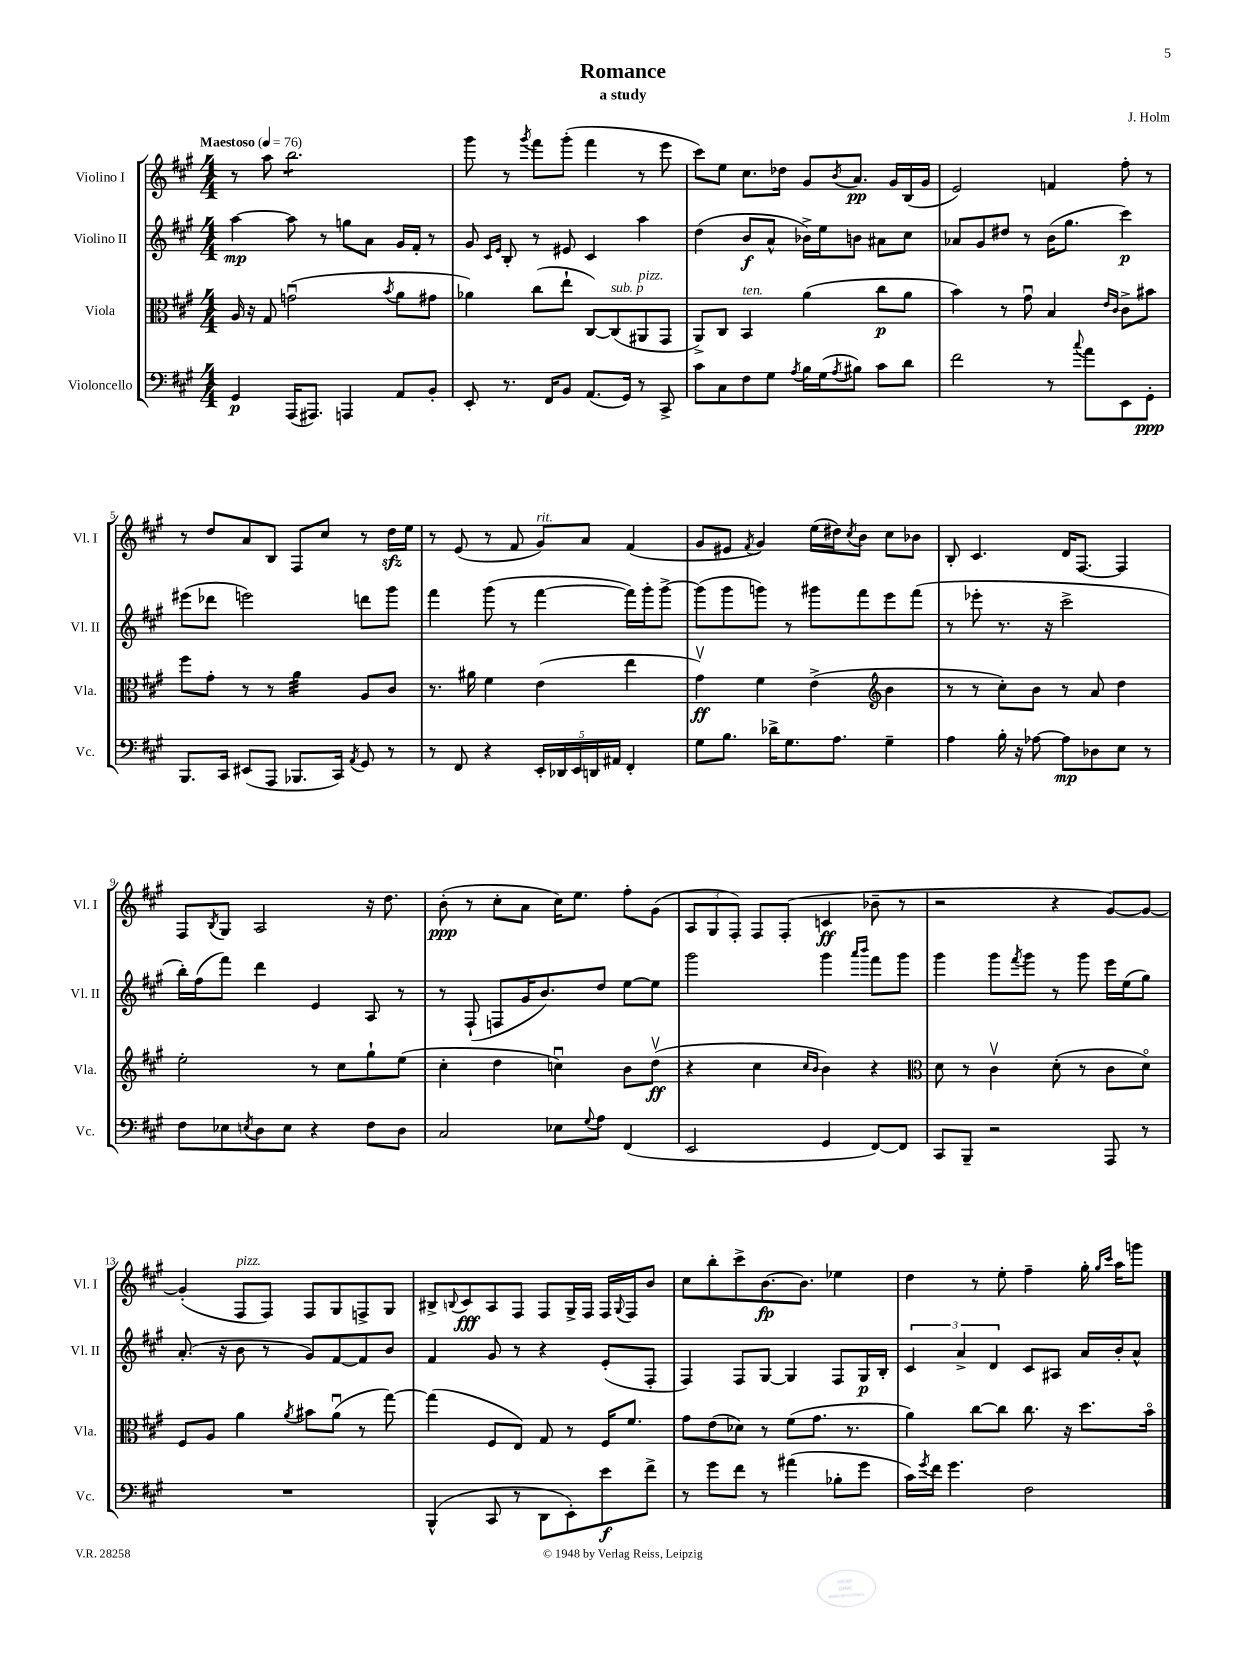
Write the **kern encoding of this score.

**kern	**kern	**kern	**kern
*staff4	*staff3	*staff2	*staff1
*clefF4	*clefC3	*clefG2	*clefG2
*k[f#c#g#]	*k[f#c#g#]	*k[f#c#g#]	*k[f#c#g#]
*M4/4	*M4/4	*M4/4	*M4/4
*MM76	*MM76	*MM76	*MM76
4GG#/	16A/	[4aa\	8r
.	16r	.	.
.	8G#/	.	8aa\
(16AAA/LK	(2gu\	8aa\]	2.bb\
8.AAA#/J)	.	.	.
.	.	8r	.
4AAA/	.	8gg\L	.
.	.	8a\J	.
.	8qb/	.	.
8AA/L	8a\L	16g#/LL	.
.	.	16f#'/JJ	.
8BB'/J	8g#\J	8r	.
=	=	=	=
8EE'/	4a-\)	8g#/	8ggg#\
.	.	16qqc#/LL	.
.	.	16qqe/JJ	.
8.r	.	8B'/	8r
.	.	.	8qggg#/
.	(8cc#\L	8r	8fff#\L
16FF#/LK	.	.	.
8BB/J	8ee`\J	8e#/	(8ggg#'\J
(8.AA/L	[8C#/L)	4c#/	4fff#\
.	(8C#/]	.	.
16GG#/Jk)	.	.	.
8r	8AA#/	4aa\	8r
8CC#^/	8GG#/J	.	8eee\
=	=	=	=
8c#\L	8AA^/L)	(4dd\	8ccc#\L)
8C#\	8C#/J	.	8ee\J
8F#\	4BB/	8b/L	8.cc#\L
8G#\J	.	8a^^/J	.
.	.	.	16dd-\Jk
8qA/	.	.	.
16B\LL	(4a\	16b-^\LL)	8g#/L
(16G#\J	.	16ee\J	.
8qA/	.	.	8qb/
8B#\J)	.	8b\J	8.a/J
8c#\L	8cc#\L	8a#\L	.
.	.	.	16g#/LL
8d\J	8a\J	8cc#\J	(16B/
.	.	.	16g#/JJ
=	=	=	=
2f#\	4b\)	8a-/L	2e/)
.	.	8g#/	.
.	8r	8dd#/J	.
.	8g#u\	8r	.
8r	4B/	(16b\LK	4f/
.	.	8.gg#\J	.
8qqcc#/	.	.	.
8a\L	.	.	.
.	16qqe/LL	.	.
.	16qqc#/JJ	.	.
8EE\	8c#^\L	4ccc#\)	8ff#'\
8GG#'\J	8b#\J	.	8r
=	=	=	=
8.BBB/L	8ff#\L	(8eee#\L	8r
.	8g#'\J	8ddd-\J	8dd/L
16CC#/Jk	.	.	.
(8EE#/L	8r	2eee\)	8a/
8AAA/J	8r	.	8B/J
8.BBB-/L	4a\	.	8F#/L
.	.	.	8cc#/J
16CC#/Jk)	.	.	.
8qAA/	.	.	.
8GG#/	8A/L	8ddd\L	8r
8r	8c#/J	8ggg#\J	16dd\LL
.	.	.	16ee\JJ
=	=	=	=
8r	8.r	4fff#\	8r
8FF#/	.	.	(8e/
.	16a#\	.	.
4r	4f#\	(8ggg#\	8r
.	.	8r	8f#/
20EE'/LL	(4e\	[4fff#\	8g#/L)
20DD-/	.	.	.
20EE/	.	.	.
.	.	.	8a/J
20DD/	.	.	.
20AA#/JJ	.	.	.
4FF#'/	4ee\	16fff#\]LL)	(4f#/
.	.	16ggg#'\J	.
.	.	[8ggg#^\J	.
=	=	=	=
8G#\L	4g#v\)	(8ggg#\]L	8g#/L
8.B\J	.	8ggg#\	8e#/J
.	.	.	8qf#/
.	4f#\	8ggg\J)	4g#/)
16d-^\LK	.	.	.
8.G#\	.	8r	.
.	(4e^\	8ggg#\L	(16ee\LL
8.A\J	.	.	16dd#\J)
.	.	.	8qcc#/
.	.	8fff#\	8b\J
*	*clefG2	*	*
4G#~\	4b\	8eee\	8cc#\L
.	.	(8fff#\J	8b-\J
=	=	=	=
4A\	8r	8r	8B'/
.	8r	8eee-'\	4.c#/
16B'\	8cc#'\L)	8.r	.
16r	.	.	.
[8A-\	8b\J	.	.
.	.	16r	.
8A-\]L	8r	2ccc#^\	16d/LK
.	.	.	[8.F#/J
8D-\	8a/	.	.
8E\J	4dd\	.	4F#/]
8r	.	.	.
=	=	=	=
8F#\L	2ee'\	16bb'\LL)	8F#/L
.	.	(16ff#\J	.
.	.	.	8qB/
8E-\	.	8fff#\J)	8G#/J
8qE/	.	.	.
8D\	.	4ddd\	2A/
8E\J	.	.	.
4r	8r	4e/	.
.	8cc#\L	.	.
8F#\L	8gg#`\	8A/	16r
.	.	.	8.dd\
8D\J	(8ee\J	8r	.
=	=	=	=
2C#/	4cc#'\	8r	(8b'\
.	.	(8F#`/	8r
.	4dd\	8F/L	8cc#'\L
.	.	16g#/K	8a\J
.	.	8.b/)	.
8E-\L	4ccu\)	.	16cc#\LK)
.	.	.	8.ee\J
8qqG#/	.	.	.
8A\J	.	8dd/J	.
(4FF#/	8b\L	[8ee\L	8ff#'\L
.	(8ddv\J	8ee\]J	(8g#\J
=	=	=	=
2EE/	4r	2ggg#\	12A/L
.	.	.	12G#/
.	.	.	12F#'/J)
.	4cc#\	.	8F#/L
.	.	.	(8F#'/J
.	16qqcc#/LL	.	.
.	16qqb/JJ	.	.
4GG#/	4b\)	4ggg#\	4c/
.	.	16qqaaa/LL	.
.	.	16qqbbb/JJ	.
[8FF#/L)	4r	8fff#\L	8b-~\
8FF#/]J	.	8ggg#\J	8r
=	=	=	=
*	*clefC3	*	*
8CC#/L	8d\	4ggg#\	2r
8BBB~/J	8r	.	.
2r	4c#v\	8ggg#\L	.
.	.	8qfff#/	.
.	.	8ggg#\J	.
.	(8d'\	8r	4r
.	8r	8ggg#\	.
8AAA/	8c#\L	16eee\LL	[8g#/L)
.	.	(16ee\J	.
8r	8do\J)	8gg#\J)	8g#/_J
=	=	=	=
1r	8F#/L	(8.a'/	(4g#'/]
.	8A/J	.	.
.	.	16r	.
.	4a\	8b\	8F#/L
.	.	8r	8F#/J)
.	8qa/	.	.
.	8b#\L	8g#/L)	8F#/L
.	(8au\J	[8f#/	8G#/
.	8r	8f#/]	8F^/
.	[8gg#\)	8b/J	8G#/J
=	=	=	=
(4BBB^^/	(4gg#\]	4f#/	8B#^/L
.	.	.	8qqB/
.	.	.	8c#/
8CC#/	8F#/L	8g#/	8A/
8r	8E/J)	8r	8F#/J
8DD\L	8G#/	4r	8F#/L
8EE'\)	8r	.	16G#^/L
.	.	.	16F#/JJ
8e\	16F#/LK	(8e'/L	16F#/LL
.	.	.	8qqG#/
.	8.f#/J	.	16F#/J
8f#^\J	.	8F#'/J	8b/J
=	=	=	=
8r	8g#\L	4F#/)	8cc#\L
8g#\L	(8e\	.	8bb'\
8f#\J	8d-\J)	8F#/L	8ccc#^\
8r	8r	[8G#/J	[8.b\
(4a#\	(8f#\L	4G#/]	.
.	.	.	8.b\]J
.	8.g#\J	.	.
8B-'\L	.	8F#/L	4ee-\
.	8.r	.	.
8g#\J	.	16G#/L	.
.	.	16B'/JJ	.
=	=	=	=
16c#\LL)	4a\)	6c#/	4dd\
8qg#/	.	.	.
16f#\JJ	.	.	.
4.g#\	.	.	.
.	.	6a^/	.
.	[8cc#\L	.	8r
.	.	6d/	.
.	8cc#\]J	.	8ee'\
2F#\	8.cc#\	8c#/L	4ff#~\
.	.	8A#/J	.
.	16r	.	.
.	8.dd\L	16a/LL	16gg#'\
.	.	.	16qqgg#/LL
.	.	.	16qqccc#/JJ
.	.	16b'/J	16aa\LK
.	.	8a^^/J	8ggg\J
.	16bo\Jk	.	.
==	==	==	==
*-	*-	*-	*-
